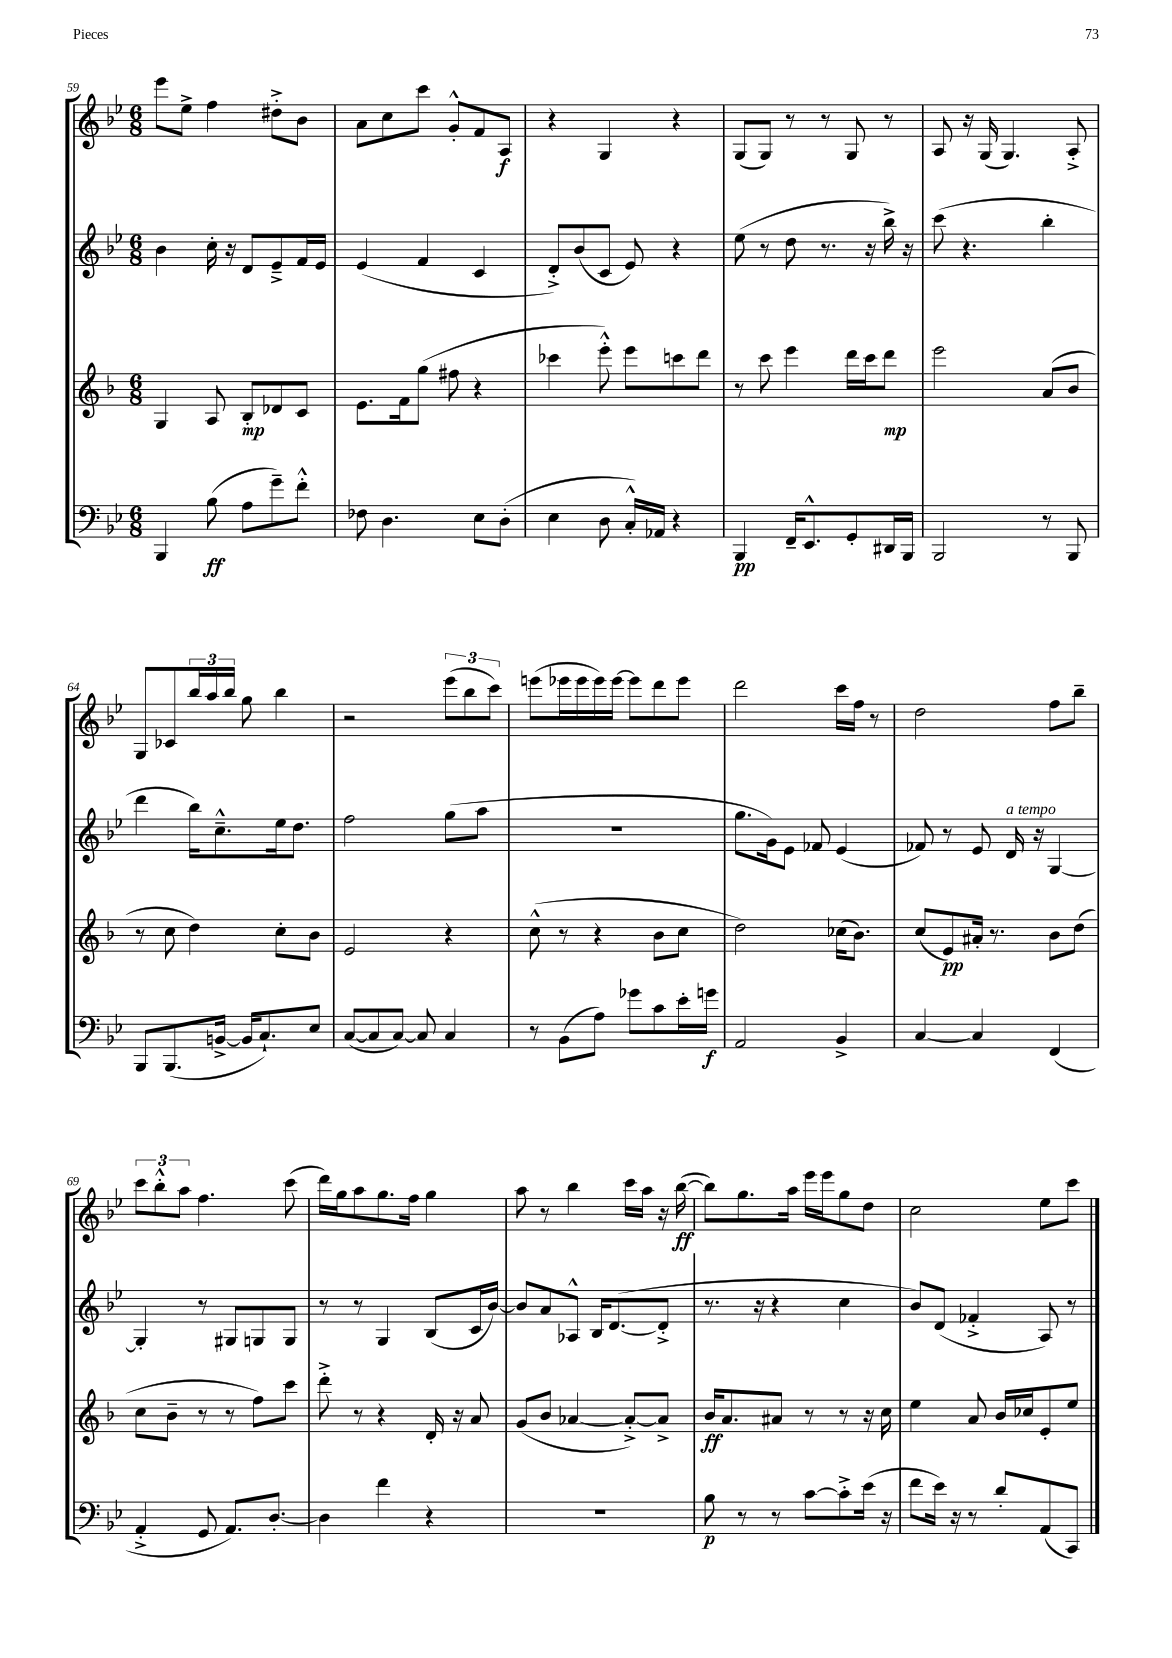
<<
\new StaffGroup <<
\new Staff = "s0" {
    \clef treble \key bes \major \numericTimeSignature \time 6/8
    ees'''8 ees''8-> f''4 dis''8-.-> bes'8 |
    a'8 c''8 c'''8 g'8-.-^ f'8 a8\f |
    r4 g4 r4 |
    g8( g8) r8 r8 g8 r8 |
    a8 r16 g16( g4.) a8-.-> |
    g8 ces'8 \tuplet 3/2 { bes''16 a''16 bes''16 } g''8 bes''4 |
    r2 \tuplet 3/2 { ees'''8( bes''8 c'''8) } |
    e'''8( ees'''16 ees'''16 ees'''16) ees'''16~ ees'''8 d'''8 ees'''8 |
    d'''2 c'''16 f''16 r8 |
    d''2 f''8 bes''8-- |
    \tuplet 3/2 { c'''8 bes''8-.-^ a''8 } f''4. c'''8( |
    d'''16) g''16 a''8 g''8. f''16 g''4 |
    a''8 r8 bes''4 c'''16 a''16 r16 bes''16~\ff( |
    bes''8) g''8. a''16 ees'''16 ees'''16 g''8 d''8 |
    c''2 ees''8 c'''8 \bar "|." |
}
\new Staff = "s1" {
    \clef treble \key bes \major \numericTimeSignature \time 6/8
    bes'4 c''16-. r16 d'8 ees'8---> f'16 ees'16 |
    ees'4( f'4 c'4 |
    d'8-.->) bes'8( c'8 ees'8) r4 |
    ees''8( r8 d''8 r8. r16 bes''16->) r16 |
    c'''8( r4. bes''4-. |
    d'''4 bes''16) c''8.---^ ees''16 d''8. |
    f''2 g''8( a''8 |
    R2. |
    g''8. g'16) ees'8 fes'8 ees'4( |
    fes'8) r8 ees'8 d'16^\markup { \italic "a tempo" } r16 g4~ |
    g4-. r8 gis8 g8 g8 |
    r8 r8 g4 bes8( c'16 bes'16~) |
    bes'8 a'8 aes8-^ bes16 d'8.~( d'8-.-> |
    r8. r16 r4 c''4 |
    bes'8) d'8( fes'4-.-> a8) r8 \bar "|." |
}
\new Staff = "s2" {
    \clef treble \key f \major \numericTimeSignature \time 6/8
    g4 a8 bes8-.\mp des'8 c'8 |
    e'8. f'16 g''8( fis''8 r4 |
    ces'''4 e'''8-.-^) e'''8 c'''8 d'''8 |
    r8 c'''8 e'''4 d'''16 c'''16 d'''8\mp |
    e'''2 a'8( bes'8 |
    r8 c''8 d''4) c''8-. bes'8 |
    e'2 r4 |
    c''8-^( r8 r4 bes'8 c''8 |
    d''2) ces''16( bes'8.) |
    c''8( e'8\pp) ais'16-. r8. bes'8 d''8( |
    c''8 bes'8-- r8 r8 f''8) c'''8 |
    d'''8-.-> r8 r4 d'16-. r16 a'8 |
    g'8( bes'8 aes'4~ aes'8~-.->) aes'8-> |
    bes'16\ff a'8. ais'8 r8 r8 r16 c''16 |
    e''4 a'8 bes'16 ces''16 e'8-. e''8 \bar "|." |
}
\new Staff = "s3" {
    \clef bass \key bes \major \numericTimeSignature \time 6/8
    bes,,4 bes8\ff( a8 g'8--) f'8-.-^ |
    fes8 d4. ees8 d8-.( |
    ees4 d8 c16-.-^) aes,16 r4 |
    bes,,4\pp f,16-- ees,8.-^ g,8-. dis,16 bes,,16 |
    bes,,2 r8 bes,,8 |
    bes,,8 bes,,8.( b,16~-> b,16 c8.-!) ees8 |
    c8~( c8 c8~) c8 c4 |
    r8 bes,8( a8) ges'8 c'8 ees'16-. g'16\f |
    a,2 bes,4-> |
    c4~ c4 f,4( |
    a,4-.-> g,8 a,8.) d8.~-. |
    d4 f'4 r4 |
    R2. |
    bes8\p r8 r8 c'8~ c'8-.-> ees'16( r16 |
    f'8 ees'16) r16 r8 d'8-. a,8( c,8) \bar "|." |
}
>>
>>
\layout { \context { \Score currentBarNumber = #59 } }
